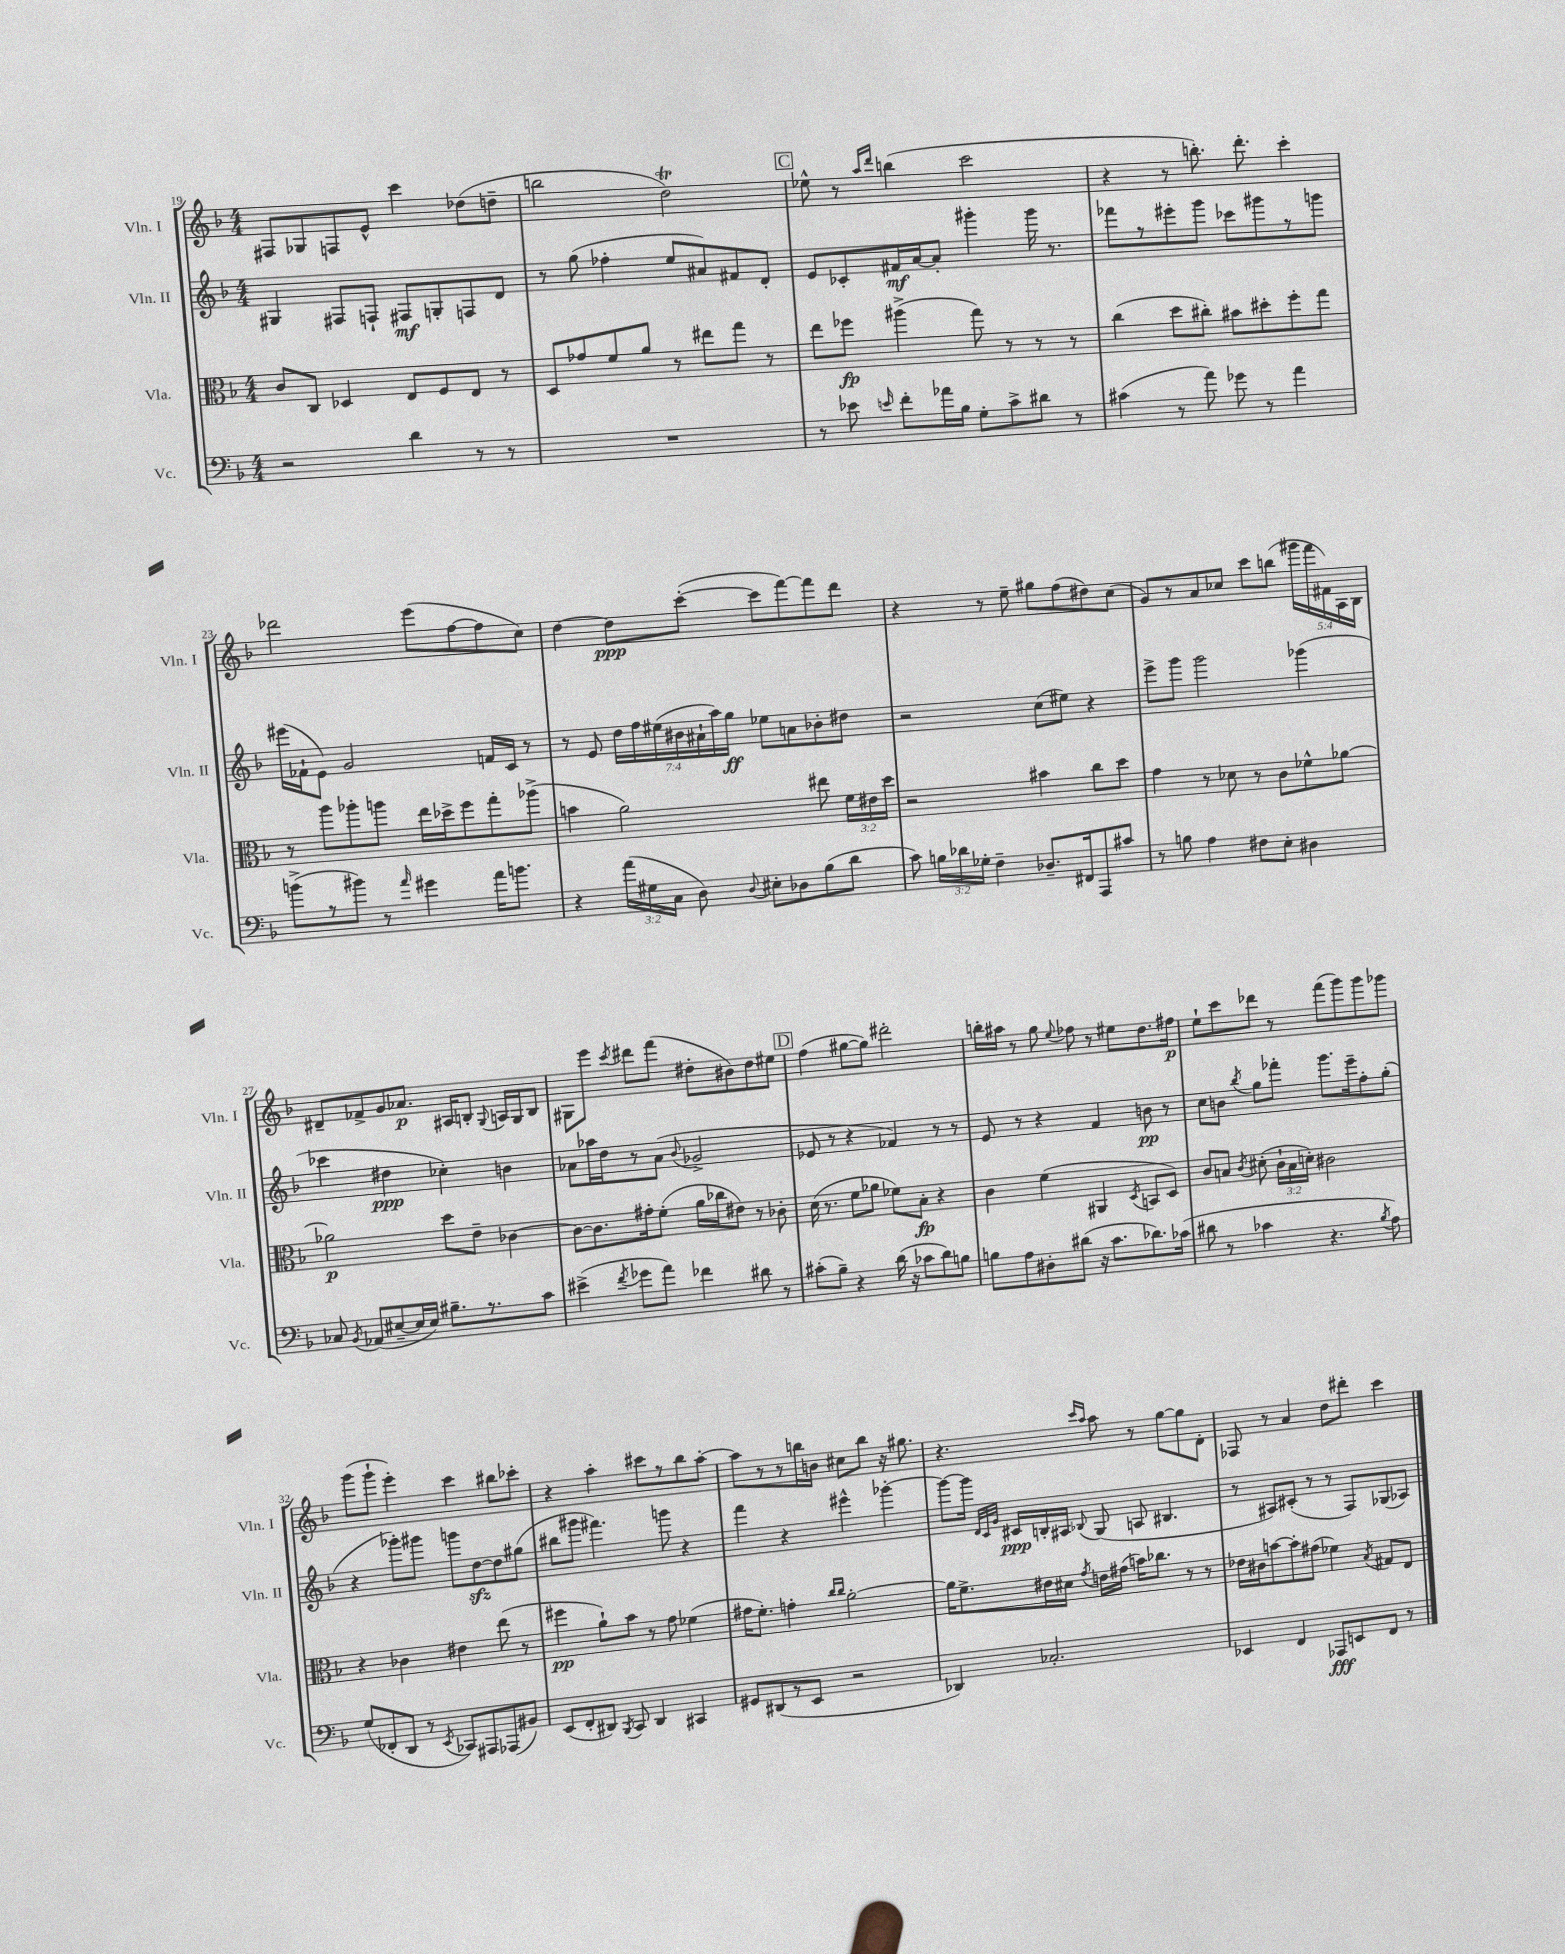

**kern	**kern	**kern	**kern
*staff4	*staff3	*staff2	*staff1
*clefF4	*clefC3	*clefG2	*clefG2
*k[b-]	*k[b-]	*k[b-]	*k[b-]
*M4/4	*M4/4	*M4/4	*M4/4
2r	8c	4G#	8F#
.	8C	.	8G-
.	4D-	8F#	8F
.	.	8F`	8e^^
4d	8E	8F#	4ccc
.	8F	8G'	.
8r	8E	8F	(8dd-
8r	8r	8d	8dd~
=	=	=	=
1r	8D	8r	2bb
.	8g-	(8gg	.
.	8f	4ff-'	.
.	8a	.	.
.	8r	8ee	2dd)
.	8ee#	8a#)	.
.	8gg	8f#	.
.	8r	8d'	.
=	=	=	=
8r	8ee	8e	8ee-^^
8e-	8ff-	8c-'	8r
.	.	.	16qqaa
16qqe	.	.	16qqddd
8f'	(4aa#^	16f#	(4bb
.	.	[16a	.
16a-	.	8a']	.
16B-	.	.	.
8G'	8gg)	4ggg#'	2ccc
8c^	8r	.	.
8d#	8r	16ggg#	.
.	.	8.r	.
8r	8r	.	.
=	=	=	=
(4c#	(4cc	8fff-	4r
.	.	8r	.
8r	8dd	8eee#'	8r
8a)	8cc#')	8ggg	8.bb')
8g-	8b#	8ccc-	.
.	.	.	8.ddd'
8r	8dd#'	8ggg#	.
4a	8ff'	8r	4ccc'
.	8gg	8ggg	.
=	=	=	=
(8b^	8r	(16eee#	2ddd-
.	.	16f-`	.
8r	8aa	8e)	.
8b#)	8aa-'	2g	.
8r	8aa	.	.
16qqa	.	.	.
4g#	16ee	.	(8eee
.	16dd-^	.	.
.	8ff	.	[8ff
16a	8gg'	16f	8ff]
8.b	.	16c	.
.	(8aa-^	8r	8cc)
=	=	=	=
4r	4b	8r	[4dd
.	.	8e	.
(24a	2a)	28dd	8dd]
.	.	28ff	.
24G#	.	.	.
.	.	(28ee#	.
24C	.	.	.
.	.	28b#	.
8D)	.	.	([8ccc'
.	.	28a#`	.
.	.	28aa)	.
.	.	28gg	.
8qqD	.	.	.
8E#'	.	8ee-	8ccc]
8D-	.	8a	[8fff)
(8B-	8ee#	8b-'	8fff]
8d	24f	8dd#	8ddd
.	24e#	.	.
.	24dd	.	.
=	=	=	=
8c)	2r	2r	4r
24B	.	.	.
24d-	.	.	.
24G-'	.	.	.
4F~	.	.	8r
.	.	.	8ee~
8.D-~	4b#	(8cc	8gg#
.	.	8ee#)	(8ff
16FF#	.	.	.
8AAA	8cc	4r	8dd#)
8c#	8dd	.	(8cc
=	=	=	=
8r	4g	8eee^	8g)
8B	.	8ggg	8r
4A	8r	2ggg	8a
.	8d-	.	8cc-
8F#	8r	.	8ccc
8E'	8c	.	(8bb
4D#	8f-^^	(4ggg-	20ggg#
.	.	.	20fff
.	.	.	20f#)
.	[8a-	.	.
.	.	.	20A
.	.	.	20B-
=	=	=	=
8C-	2a-]	4ccc-	8d#~
8qBB-	.	.	.
(8AA-	.	.	8f-^
[8E#~	.	4dd#	8g
16E#]	.	.	8.a-
16E#)	.	.	.
8.B#~	8dd	4cc-')	.
.	.	.	16A#
.	8e~	.	8B'
8.r	.	.	.
.	.	.	8qqG
.	[4c-	4b	16A
.	.	.	16G
8c	.	.	8B
=	=	=	=
(4e#^	8c-_	8a-	8G#
.	8.c-]	16aa-	8eee
.	.	16dd	.
8qf	.	.	8qccc
8g-	.	8r	8ddd#
.	16g#'	.	.
8a)	(8f'	(8a-	(8fff
.	.	8qqb-	.
4f-	16a	2g-^	8dd#'
.	16cc-	.	.
.	8e#)	.	8b#)
8d#	8r	.	8dd#
8r	8c-'	.	8ee#
=	=	=	=
(8c#'	(16d	8e-	(4ff
.	8.r	.	.
8B-~)	.	8r	.
4r	8f	4r	[8gg#
.	8a-	.	8gg#])
(16d	8f-)	4f-)	2ddd#'
16r	.	.	.
8c-	8B-'	.	.
8d)	4r	8r	.
8B	.	8r	.
=	=	=	=
8B	4c	8e	16bb'
.	.	.	16aa#
8A	.	8r	8r
8D#'	(4f	4r	8gg
.	.	.	8qqee
(8d#	.	.	8ff-
16r	4AA#	4f	8r
8.c	.	.	.
.	.	.	8ee#
.	8qD	.	.
8.d-)	8BB	8b	8.dd
.	8D)	8r	.
(16c-	.	.	16ff#
=	=	=	=
8d#	8c	8cc	8ee`
8r	8B	8b	8ccc
.	8qc	8qbb-	.
4c-	(8d#'	8gg	8ddd-
.	24c`	8fff-'	8r
.	24B	.	.
.	24d')	.	.
4.r	2c#	8.ggg	(8fff
.	.	.	8ggg)
.	.	16eee~	.
.	.	8ff'	8ggg
8qB-	.	.	.
8A)	.	(8gg'	8ggg-
=	=	=	=
(8G	4r	4r	(8ggg
8FF-'	.	.	8ggg`
8DD	4c-	8ggg-')	4eee')
8r	.	8ggg#	.
8qEE	.	.	.
8CC-)	4e#	8ggg	4ccc
8AAA#	.	[8dd	.
(8AAA-	(8ee	8dd]	8bb#
8BB#)	8r	(8gg#	8ccc-'
=	=	=	=
(8EE	4ff#	8bb#	4r
8FF'	.	8ggg#	.
8DD#)	8a`)	4.fff#)	4aa'
8qBBB-	.	.	.
8CC	8b-	.	.
4DD#	8r	.	8ccc#
.	8g	8ggg	8r
4CC#	(4f-	4r	8bb-
.	.	.	[8aa'
=	=	=	=
8GG#	16g#	4fff	8aa]
.	8.f')	.	.
(8DD#	.	.	8r
8r	4g'	4r	8r
8EE	.	.	16bb
.	.	.	16b
.	16qqcc	.	.
.	16qqcc	.	.
2r	[2a'	4eee#^^	8cc#
.	.	.	8bb
.	.	[4ggg-'	16r
.	.	.	8.gg#
=	=	=	=
4DD-)	16a]	8ggg-_	4.r
.	8.f^	.	.
.	.	16ggg-]	.
.	.	32qqd	.
.	.	32qqc	.
.	.	32qqg	.
.	.	16c#	.
2.C-'	16e#	16B'	.
.	16d#	16A#	.
.	.	.	16qqccc
.	8qg	8qqB-	16qqaa
.	16e	(8G	8aa
.	(16g#	.	.
.	16b)	8A	8r
.	8.cc-	.	.
.	.	4.B#	[8gg
.	8r	.	8gg]
.	8r	.	8d'
=	=	=	=
4EE-	16e-	8r	8F-
.	16c#	.	.
.	[8b	8A#)	8r
4FF	8b']	(8c#'	4a
.	(8g#	8r	.
8AAA-	4f-)	8r	8dd
8EE	.	8F)	8ddd#'
.	8qB-	.	.
8FF	8G#	(8G-	4ccc
8r	8E	8A-)	.
==	==	==	==
*-	*-	*-	*-
